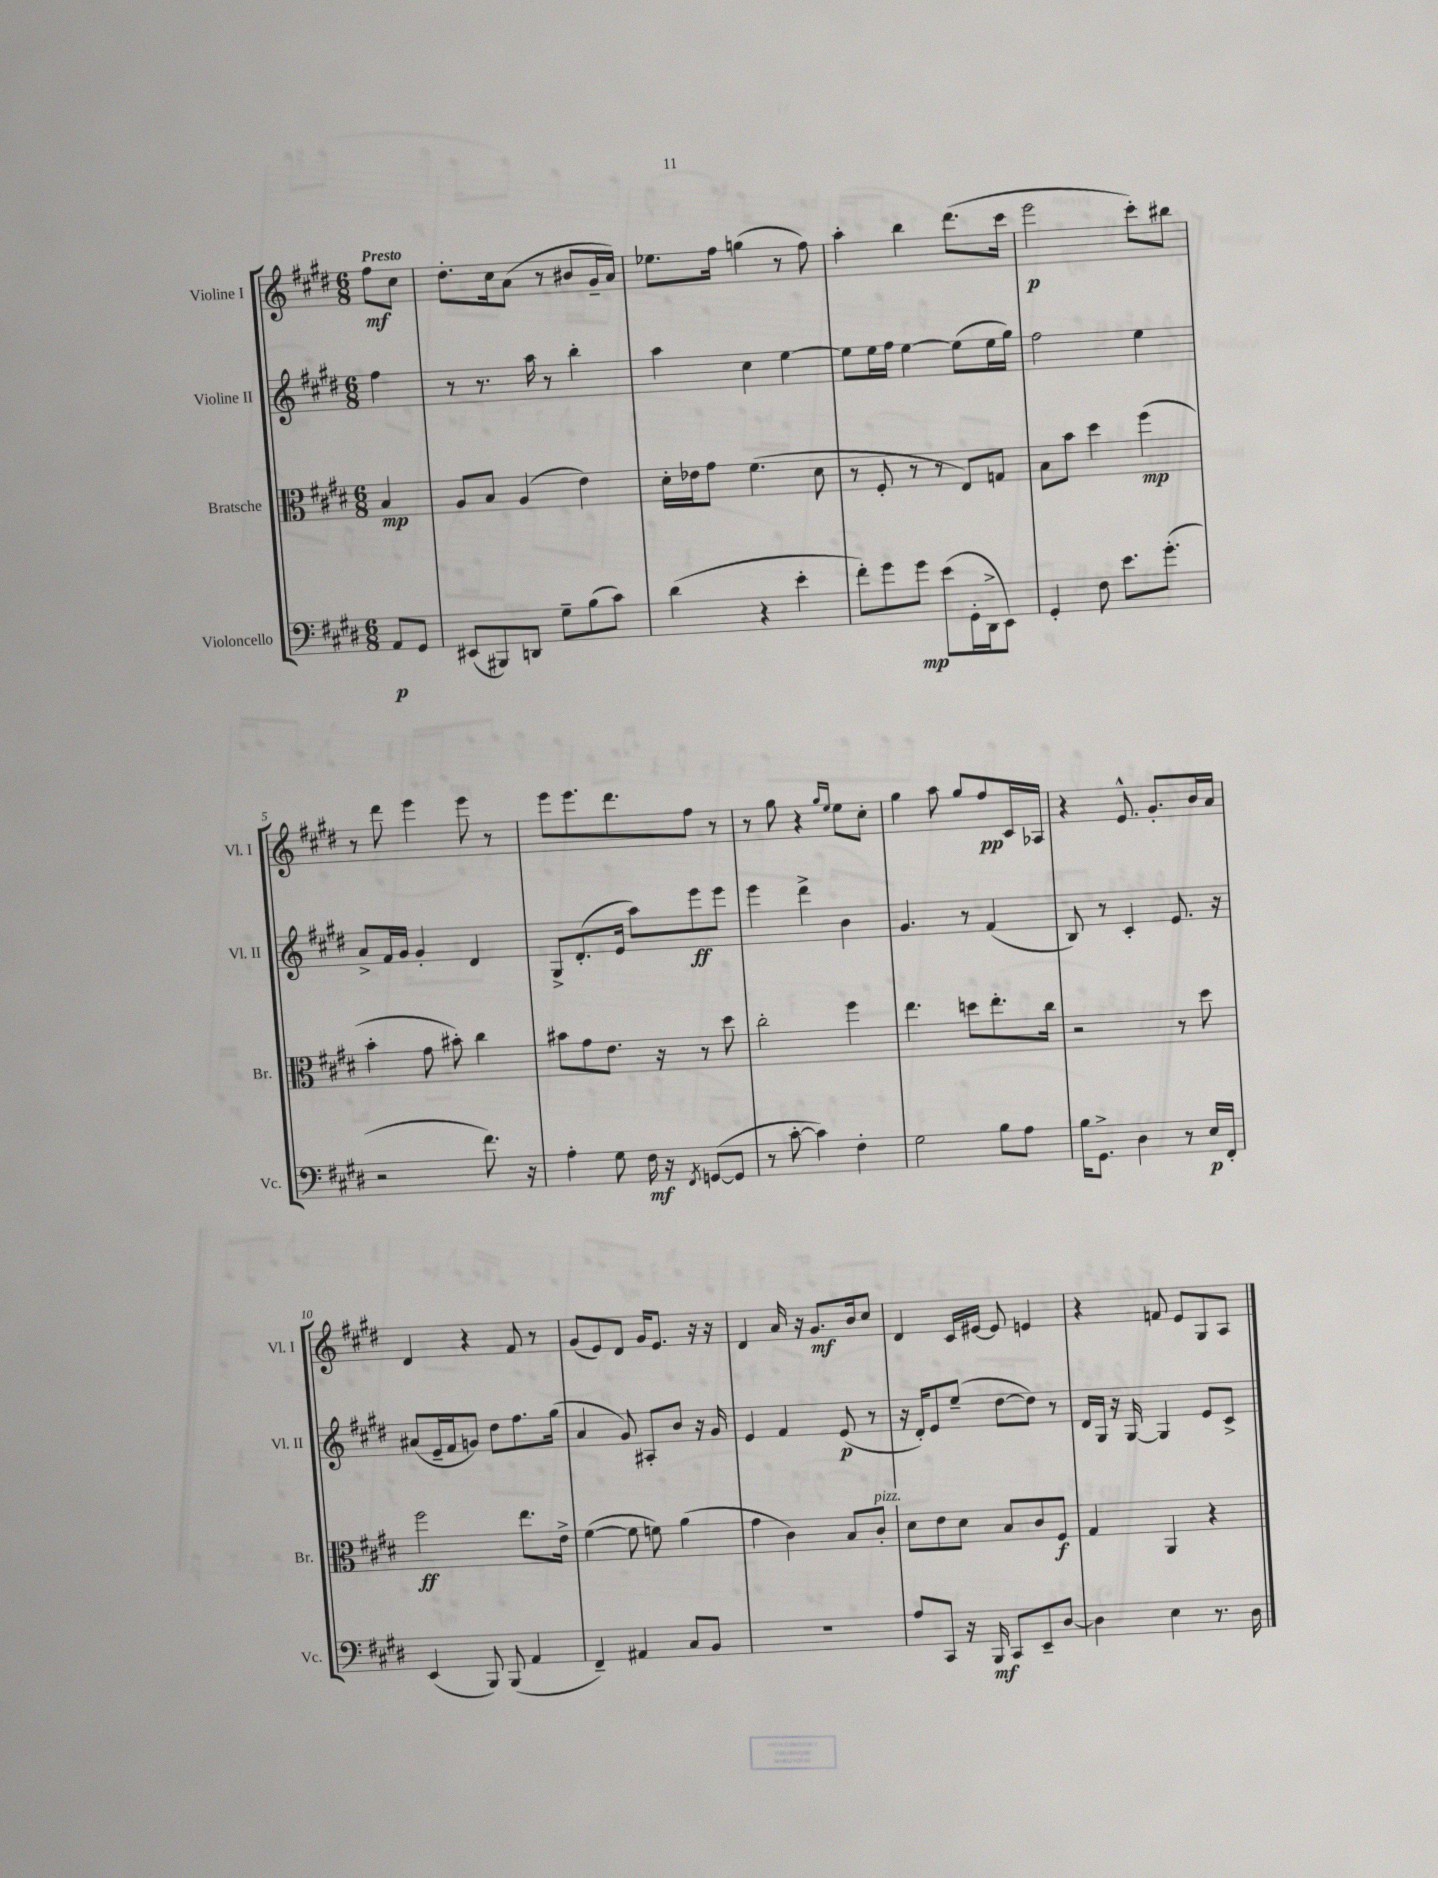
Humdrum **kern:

**kern	**kern	**kern	**kern
*staff4	*staff3	*staff2	*staff1
*clefF4	*clefC3	*clefG2	*clefG2
*k[f#c#g#d#]	*k[f#c#g#d#]	*k[f#c#g#d#]	*k[f#c#g#d#]
*M6/8	*M6/8	*M6/8	*M6/8
8AA	4B	4ff#	8ff#
8GG#	.	.	8cc#
=	=	=	=
(8EE#	8A	8r	8.dd#'
8BBB#)	8B	8.r	.
.	.	.	16cc#
8DD	(4A	.	(8a
.	.	16aa	.
8G#~	.	8r	8r
(8B	4e)	4bb'	8b#
8c#)	.	.	16g#~
.	.	.	16a)
=	=	=	=
(4d#	16d#'	4aa	8.ee-
.	16e-	.	.
.	8g#	.	.
.	.	.	16ff#
4r	(4.f#	4cc#	(4gg
4e'	.	[4ee	8r
.	8d#	.	8ff#)
=	=	=	=
8f#')	8r	8ee]	4aa'
8g#	8F#'	16ee	.
.	.	16ff#	.
8g#	8r	[4ee	4bb
(8e	8r	.	.
16GG#'	8E)	(8ee]	(8.ddd#
16DD#^	.	.	.
8EE)	8G	16ee	.
.	.	16gg#)	16ccc#
=	=	=	=
4GG#'	8B	2ff#	2eee
.	8b	.	.
8F#	4dd#	.	.
8.e	.	.	.
.	(4ff#	4ee	8ccc#')
(8.g#'	.	.	.
.	.	.	8bb#
=	=	=	=
2r	4b'	8a^	8r
.	.	16f#	8ddd#
.	.	16g#	.
.	8g#	4g#'	4eee
.	8b#')	.	.
8.f#)	4cc#	4d#	8eee
.	.	.	8r
16r	.	.	.
=	=	=	=
4A'	8b#	8G#^	8eee
.	8g#	(8.d#'	8.eee
8G#	8.e	.	.
.	.	16e	8.ddd#
16F#	.	8aa)	.
16r	16r	.	.
8qFF#	.	.	.
([8GG	8r	8eee	8ff#
8GG]	8dd#	8eee	8r
=	=	=	=
8r	2cc#'	4eee	8r
[8c#'	.	.	8gg#
4c#])	.	4ddd#^	4r
.	.	.	16qqgg#
.	.	.	16qqee
4F#'	4ff#	4b	8ee
.	.	.	8cc#'
=	=	=	=
2G#	4.ee	4.g#	4gg#
.	.	.	8aa
.	8dd	8r	8gg#
8B	8.ee'	(4f#	8ff#
8A	.	.	16c#
.	16cc#	.	16A-
=	=	=	=
16B	2r	8B)	4r
8.GG#^	.	.	.
.	.	8r	.
4D#	.	4c#'	8.e^^
.	.	.	8.g#'
8r	8r	8.e	.
16E	8dd#	.	16b
16FF#'	.	16r	16a
=	=	=	=
(4EE	2ff#	(8a#	4d#
.	.	16e~	.
.	.	16f#	.
8BBB)	.	8g)	4r
(8BBB	.	8dd#	.
4AA	8.ee	8.ff#	8f#
.	.	.	8r
.	16e^	(16gg#	.
=	=	=	=
4FF#~)	([4f#	4a	(8g#
.	.	.	8e)
4AA#	8f#]	8g#)	8d#
.	8f)	8A#'	16g#
.	.	.	8.e
8C#	(4a	8b	.
8BB	.	16r	16r
.	.	16g#	16r
=	=	=	=
2.r	4g#	4e	4d#
.	4c#)	4f#	16a
.	.	.	16r
.	.	.	8.g#
.	8B	(8e	.
.	.	.	16b
.	8c#'	8r	8cc#
=	=	=	=
8A	8d#	16r	4d#
.	.	16d#')	.
8CC#	8e	8e	.
16r	8d#	(8ee~	16c#
16BBB	.	.	[16e#
8CC#	8B	[8dd#	8e#]
8EE~	8c#	8dd#])	4e
[8D#	8F#	8r	.
=	=	=	=
4D#]	4G#	16d#	4r
.	.	16G#	.
.	.	16r	.
.	.	[16G#	.
4E	4AA	4G#]	8f
.	.	.	8e
8.r	4r	8e	8G#
.	.	8c#^	8A
16D#	.	.	.
==	==	==	==
*-	*-	*-	*-
